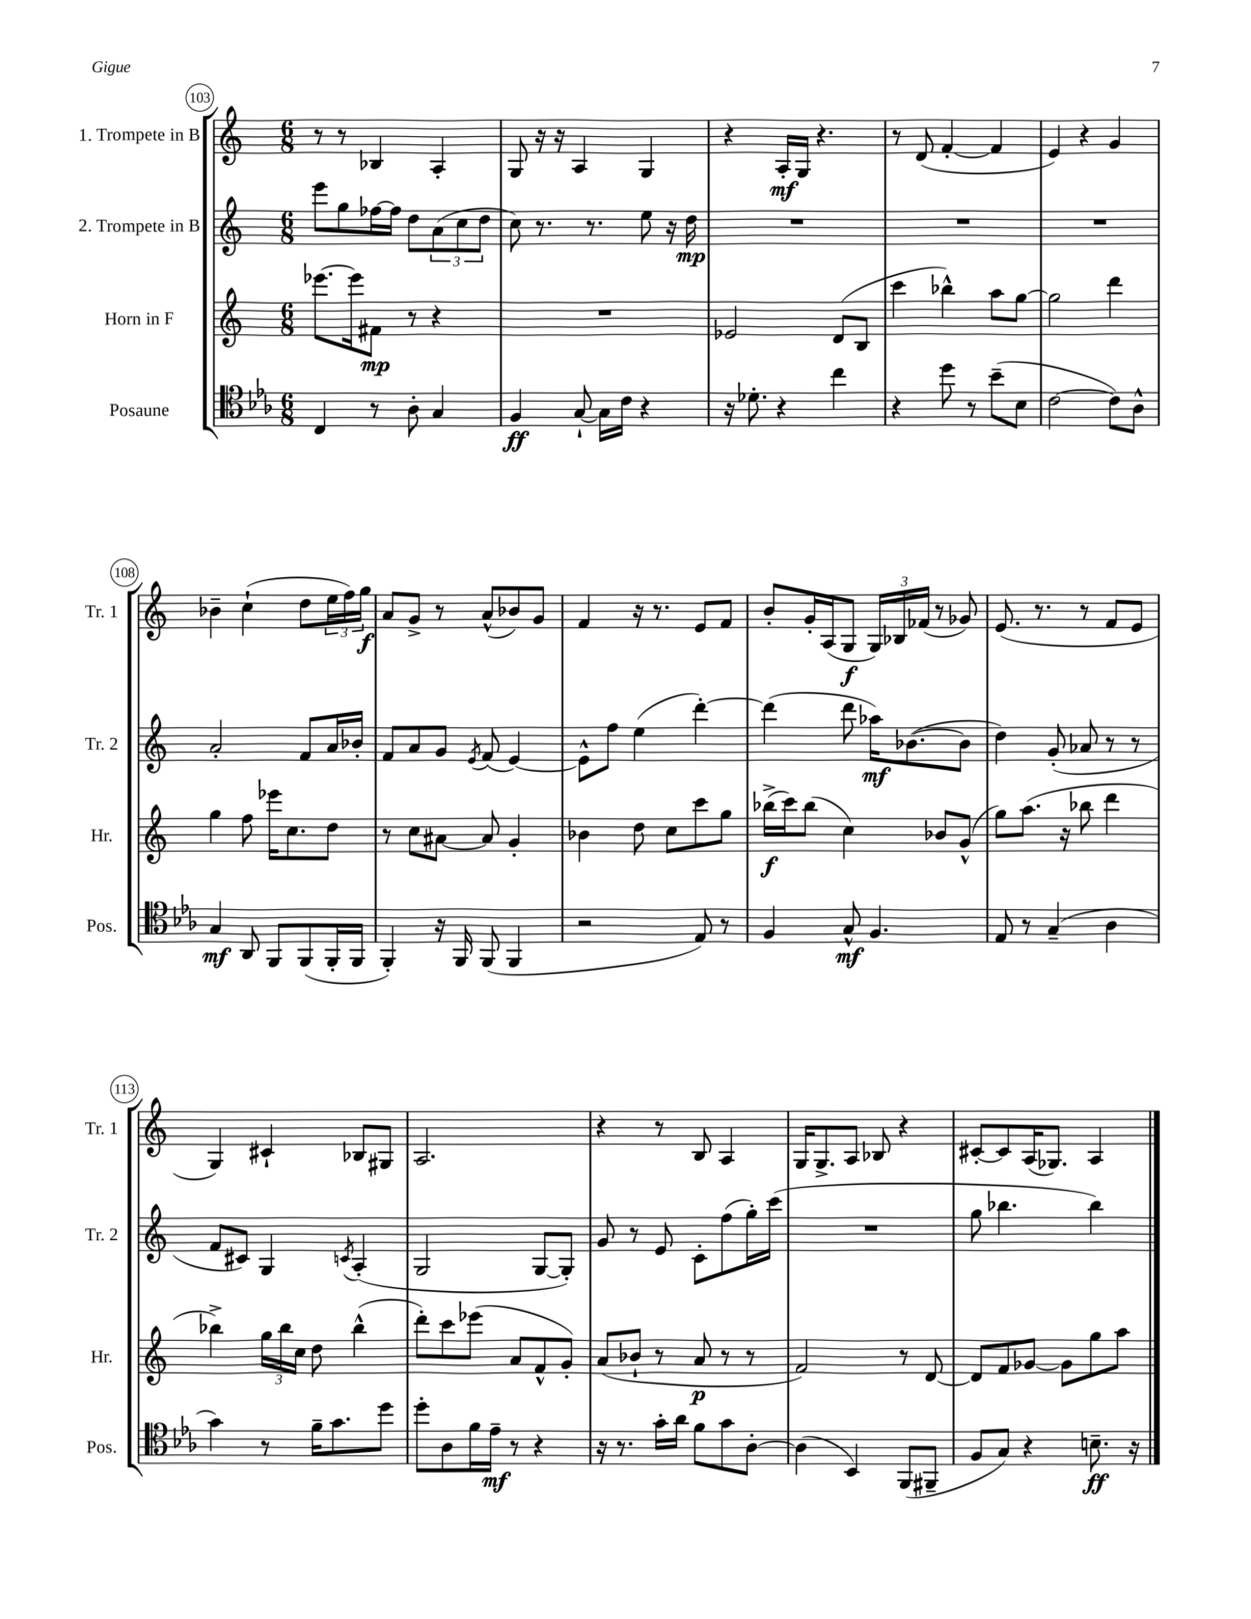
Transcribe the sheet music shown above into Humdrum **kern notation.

**kern	**dynam	**kern	**dynam	**kern	**dynam	**kern	**dynam
*part4	*part4	*part3	*part3	*part2	*part2	*part1	*part1
*staff4	*staff4	*staff3	*staff3	*staff2	*staff2	*staff1	*staff1
*I"Posaune	*	*I"Horn in F	*	*I"2. Trompete in B	*	*I"1. Trompete in B	*
*I'Pos.	*	*I'Hr.	*	*I'Tr. 2	*	*I'Tr. 1	*
*clefC4	*	*clefG2	*	*clefG2	*	*clefG2	*
*k[b-e-a-]	*	*k[]	*	*k[]	*	*k[]	*
*M6/8	*	*M6/8	*	*M6/8	*	*M6/8	*
=103	=103	=103	=103	=103	=103	=103	=103
4C/	.	[8.eee-X\L	.	8eee\L	.	8r	.
.	.	.	.	8gg\	.	8r	.
.	.	16eee-\k]	.	.	.	.	.
8r	.	8f#X\J	mp	[16ff-X\L	.	4B-X/	.
.	.	.	.	16ff-\JJ]	.	.	.
8A-'\	.	8r	.	8dd\L	.	.	.
4G/	.	4r	.	(12a\	.	4A'/	.
.	.	.	.	12cc\	.	.	.
.	.	.	.	12dd\J	.	.	.
=104	=104	=104	=104	=104	=104	=104	=104
4F/	ff	2.r	.	8cc\)	.	8G/	.
.	.	.	.	8.r	.	16r	.
.	.	.	.	.	.	16r	.
[8G`/	.	.	.	.	.	4A/	.
.	.	.	.	8.r	.	.	.
16G\LL]	.	.	.	.	.	.	.
16c\JJ	.	.	.	.	.	.	.
4r	.	.	.	8ee\	.	4G/	.
.	.	.	.	16r	.	.	.
.	.	.	.	16dd\	mp	.	.
=105	=105	=105	=105	=105	=105	=105	=105
16r	.	2e-X/	.	2.r	.	4r	.
8.d-X'\	.	.	.	.	.	.	.
4r	.	.	.	.	.	16A'/LL	mf
.	.	.	.	.	.	16G/JJ	.
.	.	.	.	.	.	4.r	.
4cc\	.	(8d/L	.	.	.	.	.
.	.	8B/J	.	.	.	.	.
=106	=106	=106	=106	=106	=106	=106	=106
4r	.	4ccc\	.	2.r	.	8r	.
.	.	.	.	.	.	(8d/	.
8dd\	.	4bb-X^^\)	.	.	.	[4f'/	.
8r	.	.	.	.	.	.	.
(8b-~\L	.	8aa\L	.	.	.	4f/]	.
8B-\J	.	[8gg\J	.	.	.	.	.
=107	=107	=107	=107	=107	=107	=107	=107
[2c\	.	2gg\]	.	2.r	.	4e/)	.
.	.	.	.	.	.	4r	.
8c\L])	.	4ddd\	.	.	.	4g/	.
8A-^^\J	.	.	.	.	.	.	.
!!LO:LB:g=z
=108	=108	=108	=108	=108	=108	=108	=108
4G/	mf	4gg\	.	2a'/	.	4b-X~\	.
8AA-/	.	8ff\	.	.	.	(4cc`\	.
8FF/L	.	16eee-X\KL	.	.	.	.	.
.	.	8.cc\	.	.	.	.	.
(8FF/	.	.	.	8f/L	.	8dd\L	.
16FF'/L	.	8dd\J	.	16a/L	.	24ee\L	.
.	.	.	.	.	.	24ff\)	.
16FF/JJ	.	.	.	16b-X'/JJ	.	.	.
.	.	.	.	.	.	24gg\JJ	f
=109	=109	=109	=109	=109	=109	=109	=109
4FF'/)	.	8r	.	8f/L	.	8a/L	.
.	.	8cc\L	.	8a/	.	8g^/J	.
16r	.	[8a#X\J	.	8g/J	.	8r	.
16FF/	.	.	.	.	.	.	.
.	.	.	.	8qe/	.	.	.
(8FF/	.	8a#/]	.	(8f/	.	(8a^^/L	.
4FF/	.	4g'/	.	[4e/)	.	8b-X/)	.
.	.	.	.	.	.	8g/J	.
=110	=110	=110	=110	=110	=110	=110	=110
2r	.	4b-X\	.	8e^^\L]	.	4f/	.
.	.	.	.	8ff\J	.	.	.
.	.	8dd\	.	(4ee\	.	16r	.
.	.	.	.	.	.	8.r	.
.	.	8cc\L	.	.	.	.	.
8E-/)	.	8ccc\	.	[4ddd'\)	.	8e/L	.
8r	.	8gg\J	.	.	.	8f/J	.
=111	=111	=111	=111	=111	=111	=111	=111
4F/	.	(16bb-X^\LL	f	(4ddd\]	.	8b'/L	.
.	.	16ccc\J)	.	.	.	.	.
.	.	(8bb-\J	.	.	.	16g'/L	.
.	.	.	.	.	.	(16A/J	.
8G^^/	mf	4cc\)	.	8ddd\	.	8G/J	f
4.F/	.	.	.	16aa-X\KL)	mf	24G/LL)	.
.	.	.	.	.	.	24B-X/	.
.	.	.	.	([8.b-X\	.	.	.
.	.	.	.	.	.	(24f-X/JJ	.
.	.	8b-X/L	.	.	.	8r	.
.	.	(8g^^/J	.	8b-\J]	.	8g-X/)	.
=112	=112	=112	=112	=112	=112	=112	=112
8E-/	.	8gg\L)	.	4dd\)	.	(8.e/	.
8r	.	(8.aa\J	.	.	.	.	.
.	.	.	.	.	.	8.r	.
(4G~/	.	.	.	(8g'/	.	.	.
.	.	16r	.	.	.	.	.
.	.	8bb-X\	.	8a-X/	.	8r	.
4A-\	.	4ddd\	.	8r	.	8f/L	.
.	.	.	.	8r	.	8e/J	.
!!LO:LB:g=z
=113	=113	=113	=113	=113	=113	=113	=113
4g\)	.	4bb-X^\)	.	8f/L	.	4G/)	.
.	.	.	.	8c#X/J)	.	.	.
8r	.	24gg\LL	.	4G/	.	4c#X`/	.
.	.	24bb-\	.	.	.	.	.
.	.	24cc\JJ	.	.	.	.	.
16f~\KL	.	8dd\	.	.	.	.	.
8.g\	.	.	.	.	.	.	.
.	.	.	.	8qcn/	.	.	.
.	.	(4bb-^^\	.	(4A'/	.	8B-X/L	.
8dd\J	.	.	.	.	.	8G#X/J	.
=114	=114	=114	=114	=114	=114	=114	=114
8dd'\L	.	8ddd'\L)	.	2G/	.	2.A/	.
8A-\	.	8ccc\	.	.	.	.	.
16f\L	.	(8eee-X\J	.	.	.	.	.
16e-~\JJ	mf	.	.	.	.	.	.
8r	.	8a/L	.	.	.	.	.
4r	.	8f^^/	.	[8G/L	.	.	.
.	.	8g'/J)	.	8G'/J])	.	.	.
=115	=115	=115	=115	=115	=115	=115	=115
16r	.	(8a/L	.	8g/	.	4r	.
8.r	.	.	.	.	.	.	.
.	.	8b-X`/J	.	8r	.	.	.
16g'\LL	.	8r	.	8e/	.	8r	.
16a-\JJ	.	.	.	.	.	.	.
8f\L	.	8a/	p	8c'\L	.	8B/	.
8g\	.	8r	.	(8ff\	.	4A/	.
[8A-'\J	.	8r	.	16gg'\L)	.	.	.
.	.	.	.	(16ccc\JJ	.	.	.
=116	=116	=116	=116	=116	=116	=116	=116
(4A-\]	.	2f/)	.	2.r	.	16G/KL	.
.	.	.	.	.	.	8.G^/	.
4BB-/)	.	.	.	.	.	8A/J	.
.	.	.	.	.	.	8B-X/	.
(8FF/L	.	8r	.	.	.	4r	.
8FF#X~/J	.	[8d/	.	.	.	.	.
=117	=117	=117	=117	=117	=117	=117	=117
8F/L	.	8d/L]	.	8gg\	.	[8c#X'/L	.
8G/J)	.	8f/	.	4.bb-X\	.	8c#/]	.
4r	.	[8g-X/J	.	.	.	(16A/K	.
.	.	.	.	.	.	8.G-X/J)	.
.	.	8g-\L]	.	.	.	.	.
8.Bn~\	ff	8gg\	.	4bb-\)	.	4A/	.
.	.	8aa\J	.	.	.	.	.
16r	.	.	.	.	.	.	.
==	==	==	==	==	==	==	==
*-	*-	*-	*-	*-	*-	*-	*-
